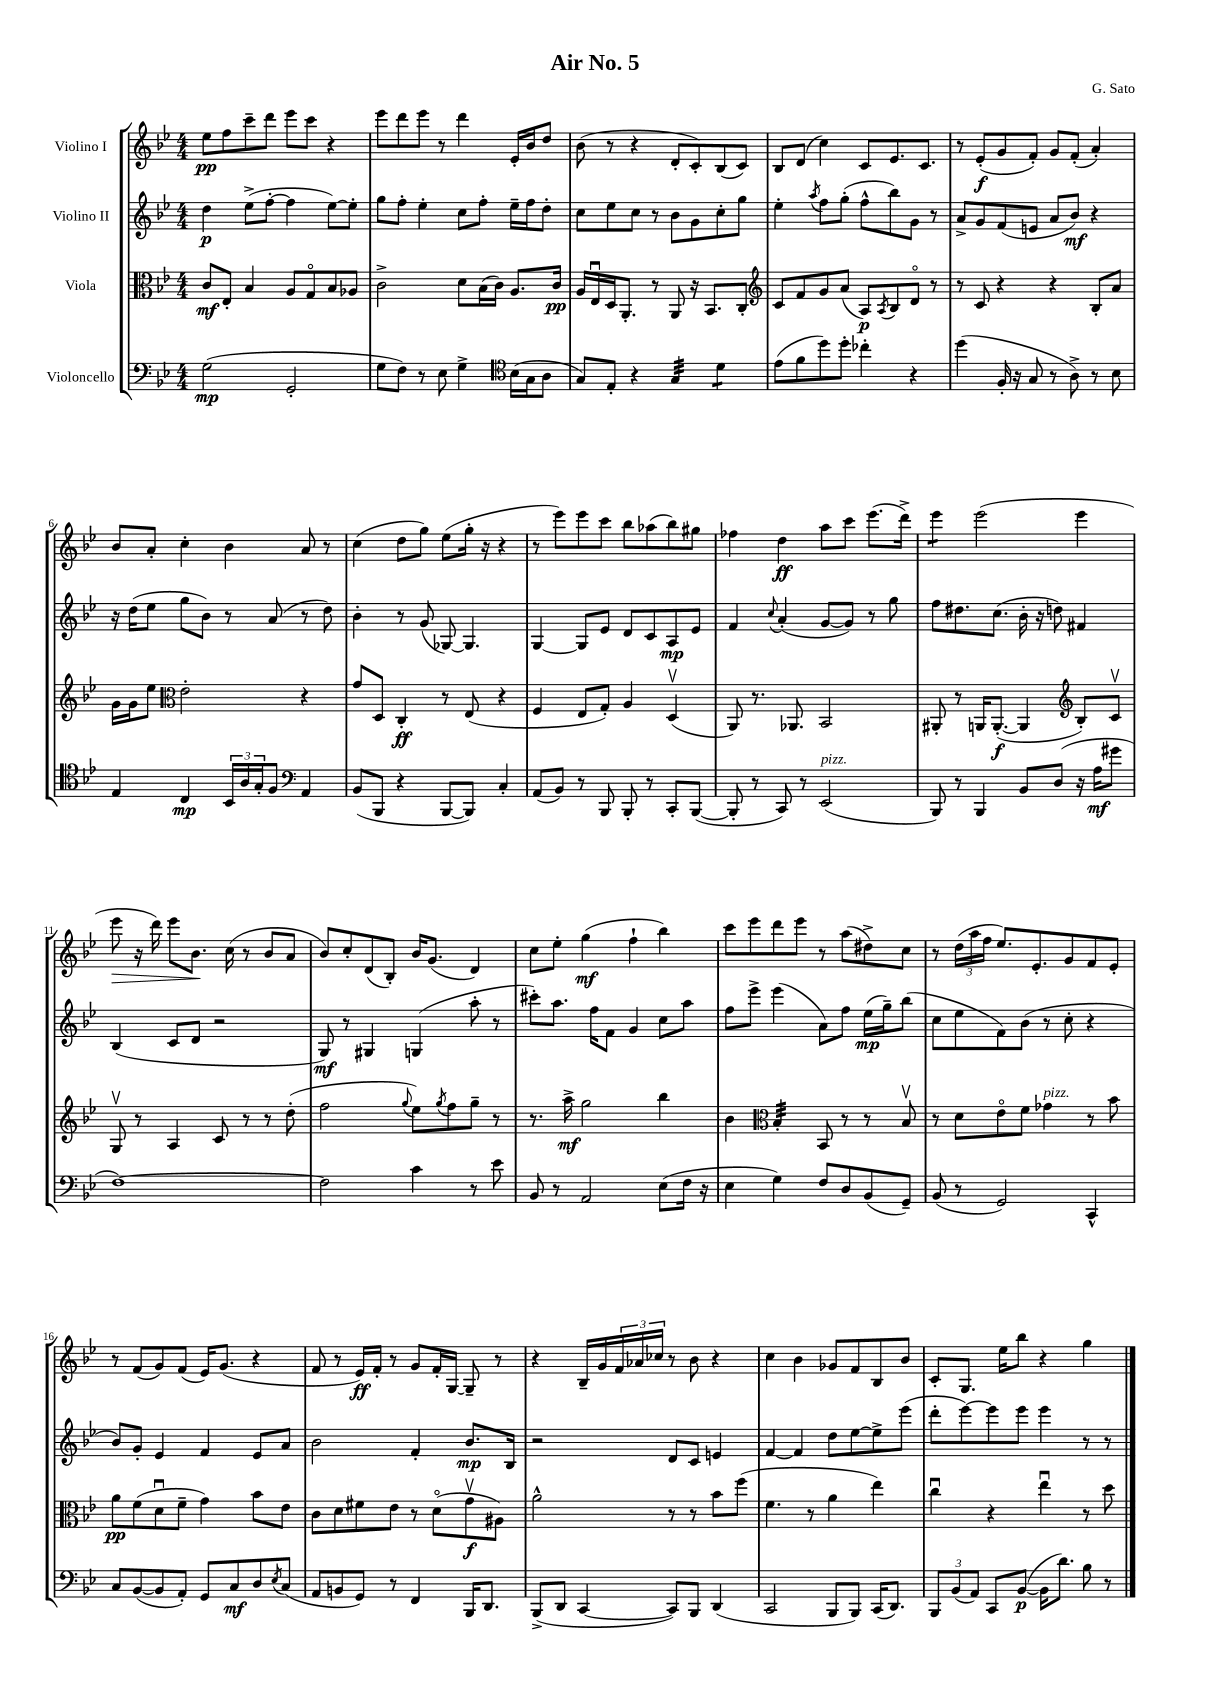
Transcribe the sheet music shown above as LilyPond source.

\header { title = "Air No. 5" composer = "G. Sato" }
<<
\new StaffGroup <<
\new Staff = "s0" \with { instrumentName = "Violino I" } {
    \clef treble \key bes \major \numericTimeSignature \time 4/4
    ees''8\pp f''8 c'''8-- d'''8 ees'''8 c'''8 r4 |
    ees'''8 d'''8 ees'''8 r8 d'''4 ees'16-. bes'16 d''8 |
    bes'8( r8 r4 d'8-. c'8-.) bes8( c'8) |
    bes8 d'8( c''4) c'8 ees'8. c'8. |
    r8 ees'8-.\f( g'8 f'8-.) g'8 f'8-.( a'4-.) |
    bes'8 a'8-. c''4-. bes'4 a'8 r8 |
    c''4( d''8 g''8) ees''8( g''16-. r16 r4 |
    r8 ees'''8) ees'''8 c'''8 bes''8 aes''8( bes''8) gis''8 |
    fes''4 d''4\ff a''8 c'''8 ees'''8.( d'''16->) |
    ees'''4:8 ees'''2( ees'''4 |
    ees'''8\> r16 d'''16) ees'''8 bes'8.\! c''16( r8 bes'8 a'8 |
    bes'8) c''8-. d'8( bes8-.) bes'16 g'8.( d'4) |
    c''8 ees''8-. g''4\mf( f''4-! bes''4) |
    c'''8 ees'''8 d'''8 ees'''8 r8 a''8( dis''8->) c''8 |
    r8 \tuplet 3/2 { d''16( a''16 f''16 } ees''8.) ees'8.-. g'8 f'8 ees'8-. |
    r8 f'8( g'8) f'8( ees'16) g'8.( r4 |
    f'8 r8 ees'16\ff) f'16-. r8 g'8 f'16-. g16~ g8-- r8 |
    r4 bes16-- g'16 \tuplet 3/2 { f'16 aes'16 ces''16 } r8 bes'8 r4 |
    c''4 bes'4 ges'8 f'8 bes8 bes'8 |
    c'8-. g8. ees''16 bes''8 r4 g''4 \bar "|." |
}
\new Staff = "s1" \with { instrumentName = "Violino II" } {
    \clef treble \key bes \major \numericTimeSignature \time 4/4
    d''4\p ees''8->( f''8~-. f''4 ees''8~) ees''8-. |
    g''8 f''8-. ees''4-. c''8 f''8-. ees''16-- f''16 d''8-. |
    c''8 ees''8 c''8 r8 bes'8 g'8 c''8-. g''8 |
    ees''4-. \acciaccatura { a''8 } f''8 g''8-.( f''8-^ bes''8) g'8 r8 |
    a'8-> g'8 f'8( e'8 a'8 bes'8\mf) r4 |
    r16 d''16( ees''8 g''8 bes'8) r8 a'8( r8 d''8) |
    bes'4-. r8 g'8( ges8~) ges4. |
    g4~ g8 ees'8 d'8 c'8 a8\mp ees'8 |
    f'4 \appoggiatura { c''8 } a'4-.( g'8~ g'8) r8 g''8 |
    f''8 dis''8. c''8.( bes'16-. r16 d''8) fis'4 |
    bes4( c'8 d'8 r2 |
    g8\mf) r8 gis4 g4( a''8-. r8 |
    cis'''8-.) a''8. f''16 f'8 g'4 c''8 a''8 |
    f''8 ees'''8-> ees'''4( a'8) f''8 ees''16\mp( g''16--) bes''8( |
    c''8 ees''8 f'8) bes'8( r8 c''8-. r4 |
    bes'8) g'8-. ees'4 f'4 ees'8 a'8 |
    bes'2 f'4-. bes'8.\mp bes16 |
    r2 d'8 c'8 e'4 |
    f'4~ f'4 d''8 ees''8~ ees''8-> ees'''8( |
    d'''8-. ees'''8~) ees'''8 ees'''8 ees'''4 r8 r8 \bar "|." |
}
\new Staff = "s2" \with { instrumentName = "Viola" } {
    \clef alto \key bes \major \numericTimeSignature \time 4/4
    c'8\mf ees8-. bes4 a8 g8\flageolet bes8 aes8 |
    c'2-> d'8 bes16( c'16) a8. c'16\pp |
    a16 ees16\downbow d16 a,8.-. r8 a,8 r16 bes,8. c8-. |
    \clef treble c'8 f'8 g'8 a'8( a8\p) \acciaccatura { a8 } bes8 d'8\flageolet r8 |
    r8 c'8 r4 r4 bes8-. a'8 |
    g'16 g'16 ees''8 \clef alto ees'2-. r4 |
    g'8 d8 c4-.\ff r8 ees8( r4 |
    f4 ees8 g8-.) a4 d4\upbow( |
    a,8) r8. aes,8. bes,2 |
    ais,8-. r8 a,16 a,8.~-.\f( a,4 \clef treble bes8-.) c'8\upbow |
    g8\upbow r8 a4 c'8 r8 r8 d''8-.( |
    f''2 \appoggiatura { g''8 } ees''8) \acciaccatura { g''8 } f''8 g''8-- r8 |
    r8. a''16->\mf g''2 bes''4 |
    bes'4 \clef alto bes4:32-. bes,8 r8 r8 bes8\upbow |
    r8 d'8 ees'8\flageolet f'8 ges'4^\markup { \italic "pizz." } r8 bes'8 |
    a'8\pp f'8( d'8\downbow f'8-- g'4) bes'8 ees'8 |
    c'8 d'8 fis'8 ees'8 r8 d'8\flageolet( g'8\upbow\f ais8) |
    a'2-^ r8 r8 bes'8 f''8( |
    f'4. r8 a'4 ees''4) |
    c''4\downbow r4 ees''4\downbow r8 d''8 \bar "|." |
}
\new Staff = "s3" \with { instrumentName = "Violoncello" } {
    \clef bass \key bes \major \numericTimeSignature \time 4/4
    g2\mp( g,2-. |
    g8 f8) r8 ees8 g4-> \clef tenor bes16( g16 a8 |
    g8) ees8-. r4 g4:32 d'4:8 |
    ees'8( f'8 d''8) d''8-. ces''4-. r4 |
    d''4( f16-. r16 g8 r8 a8->) r8 bes8 |
    ees4 c4\mp \tuplet 3/2 { bes,16 a16 g16-. } f8 \clef bass a,4 |
    bes,8( bes,,8 r4 bes,,8~ bes,,8) c4-. |
    a,8( bes,8) r8 bes,,8 bes,,8-. r8 c,8-. bes,,8~( |
    bes,,8-. r8 c,8) r8 ees,2^\markup { \italic "pizz." }( |
    bes,,8) r8 bes,,4 bes,8 d8( r16 a16\mf gis'8 |
    f1~) |
    f2 c'4 r8 ees'8 |
    bes,8 r8 a,2 ees8( f16 r16 |
    ees4 g4) f8 d8 bes,8( g,8--) |
    bes,8( r8 g,2) c,4-^ |
    c8 bes,8~( bes,8 a,8-.) g,8 c8\mf d8 \acciaccatura { ees8 } c8( |
    a,8 b,8 g,8) r8 f,4 bes,,16 d,8. |
    bes,,8->( d,8 c,4~ c,8) bes,,8 d,4( |
    c,2 bes,,8 bes,,8) c,16( d,8.) |
    \tuplet 3/2 { bes,,8 bes,8( a,8) } c,8 bes,8~\p( bes,16 d'8.) bes8 r8 \bar "|." |
}
>>
>>
